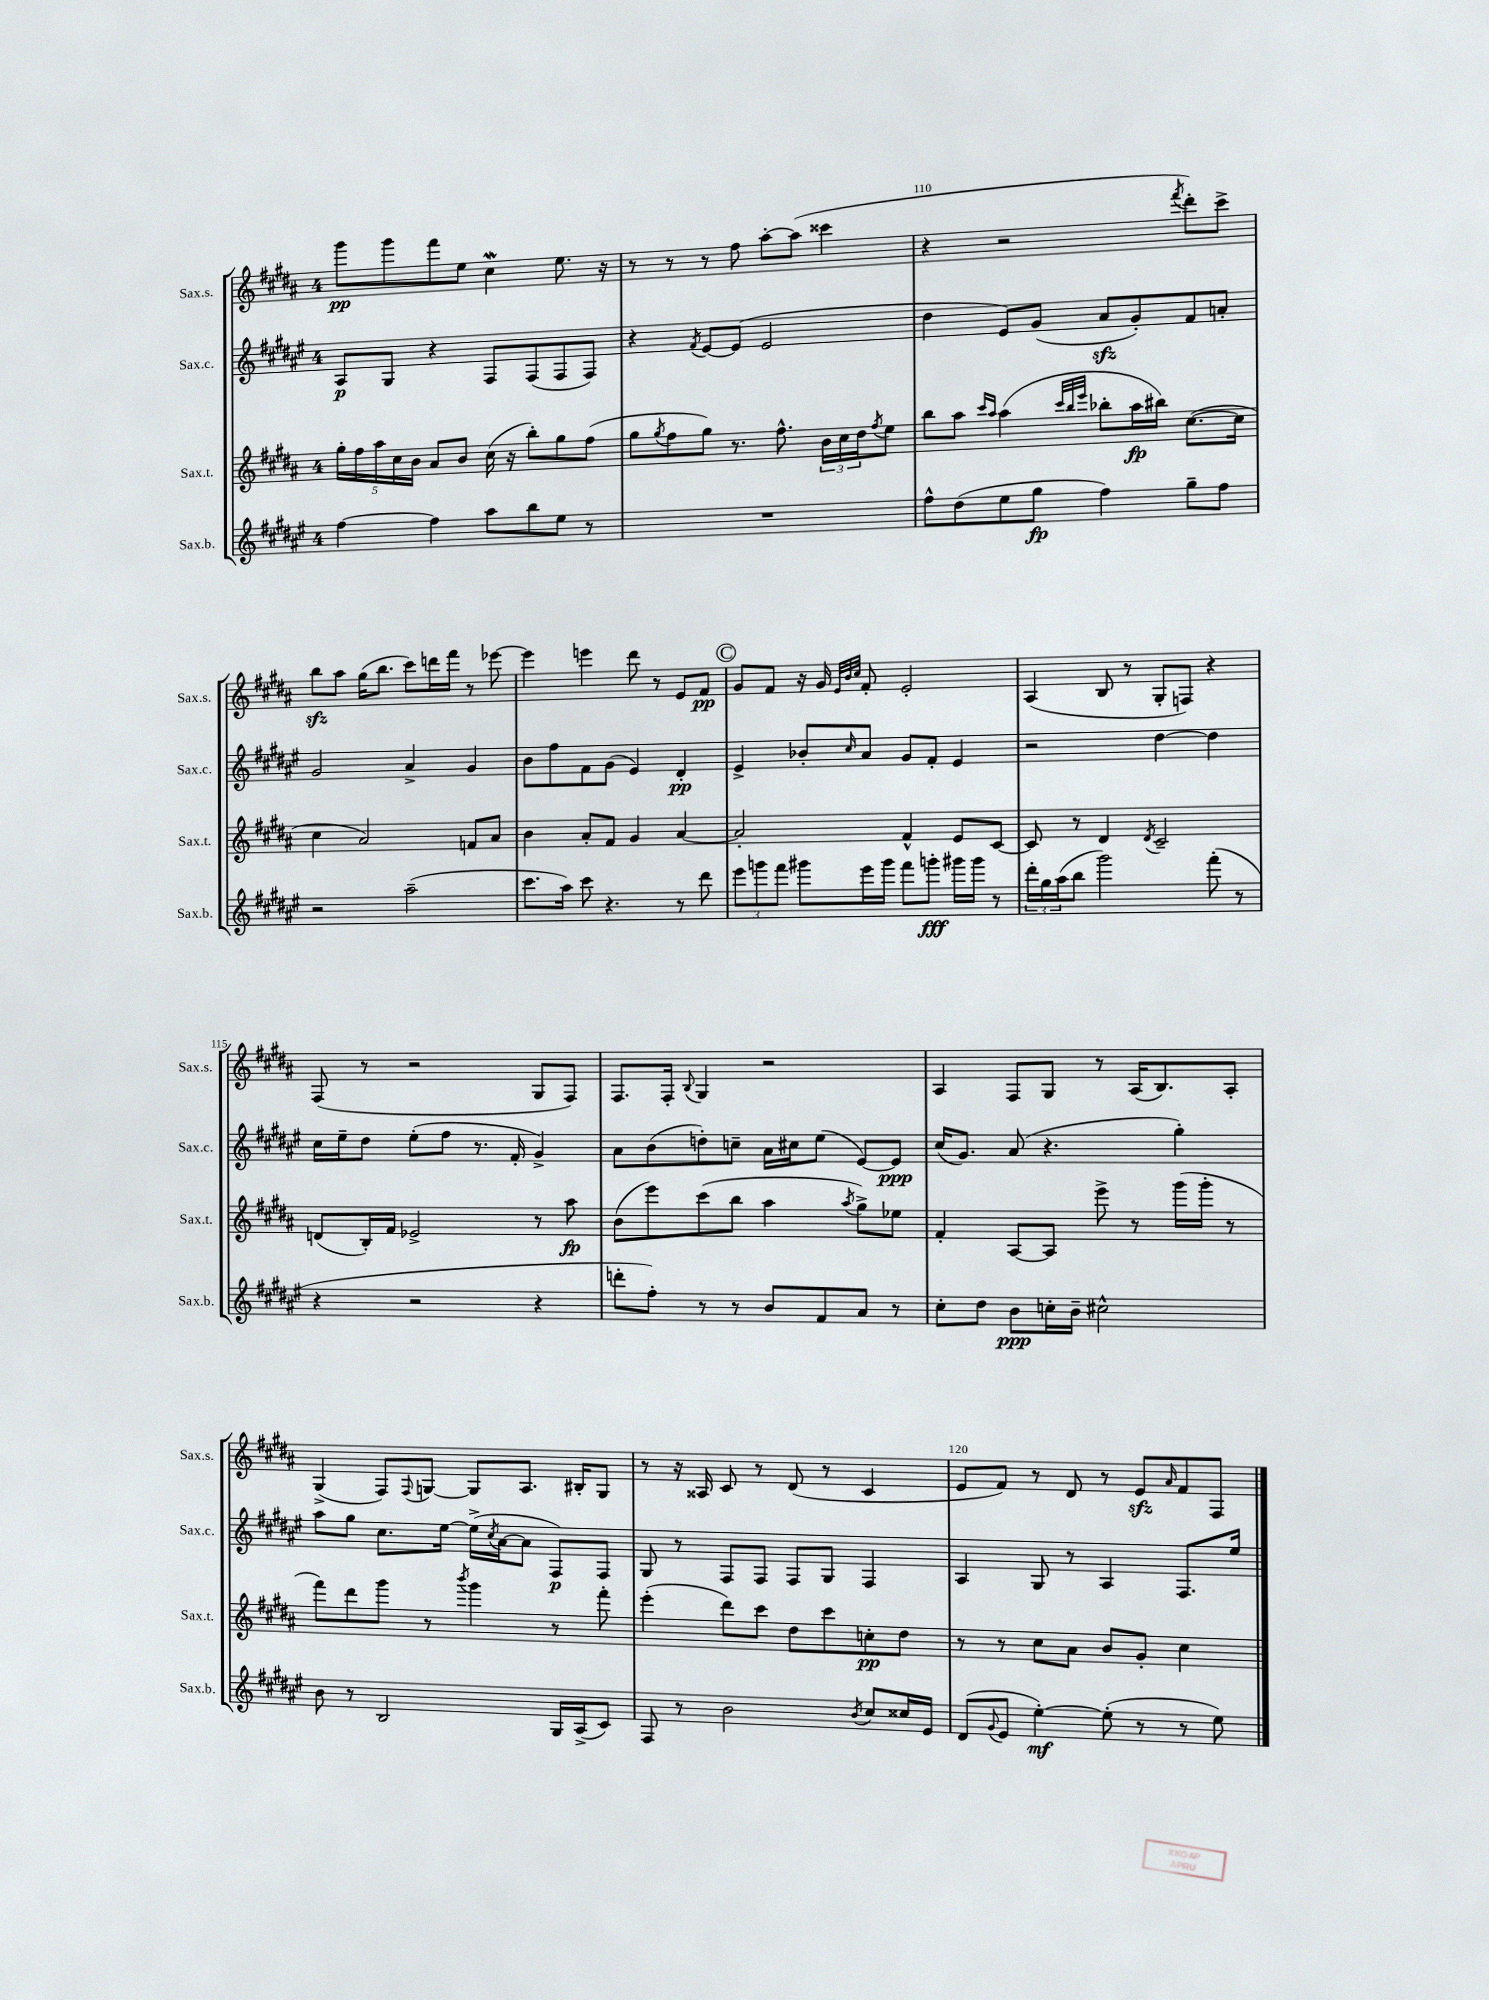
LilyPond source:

<<
\new StaffGroup <<
\new Staff = "s0" \with { instrumentName = "Sax.s." shortInstrumentName = "Sax.s." } {
    \clef treble \key b \major \once \override Staff.TimeSignature.style = #'single-digit \time 4/4
    gis'''8\pp gis'''8 fis'''8 e''8 cis''4\mordent e''8. r16 |
    r8 r8 r8 fis''8 ais''8~-. ais''8( cisis'''4 |
    r4 r2 \acciaccatura { fis'''8 } dis'''8-.) cis'''8-> |
    b''8\sfz ais''8 gis''16( b''8. cis'''8) d'''16 fis'''16 r8 ees'''8~ |
    ees'''4 e'''4 dis'''8 r8 e'8 fis'8\pp |
    \mark \markup { \circle "C" } gis'8 fis'8 r16 gis'16 \grace { e'32 b'32 cis''32 } fis'8-. e'2-. |
    ais4( b8 r8 gis8-. f8) r4 |
    fis8( r8 r2 gis8 fis8) |
    fis8. fis16-. \appoggiatura { b8 } gis4 r2 |
    ais4 fis8 gis8 r8 ais16( b8.) ais8-. |
    gis4->( fis8) \appoggiatura { fis8 } g8~ g8 ais8. bis16-. g8 |
    r8 r16 aisis16 cis'8 r8 dis'8( r8 cis'4 |
    e'8 fis'8) r8 dis'8 r8 e'8\sfz \grace { ais'16 } fis'8 fis8 \bar "|." |
}
\new Staff = "s1" \with { instrumentName = "Sax.c." shortInstrumentName = "Sax.c." } {
    \clef treble \key fis \major \once \override Staff.TimeSignature.style = #'single-digit \time 4/4
    ais8\p gis8 r4 fis8 fis8( fis8 fis8) |
    r4 \acciaccatura { fis'8 } eis'8~ eis'8( eis'2 |
    dis''4 eis'8) gis'8( ais'8\sfz gis'8-.) fis'8 a'8-. |
    gis'2 ais'4-> gis'4 |
    b'8 fis''8 fis'8 gis'8( eis'4) dis'4-.\pp |
    \mark \markup { \circle "C" } eis'4-> bes'8-. \grace { cis''16 } ais'8 gis'8 fis'8-. eis'4 |
    r2 dis''4~ dis''4 |
    cis''16 eis''16-- dis''8 eis''8-.( fis''8 r8. fis'16-. gis'4->) |
    ais'8 b'8( d''8-.) c''8-- ais'16 cis''16 eis''8( eis'8~) eis'8\ppp |
    cis''16( gis'8.) ais'8( r4. gis''4-.) |
    ais''8 gis''8 cis''8. eis''16~ eis''16->( \acciaccatura { cis''8 } ais'16~ ais'8 fis8\p) fis8 |
    gis8 r8 fis8 fis8 fis8 gis8 fis4 |
    ais4 gis8 r8 ais4 fis8. eis''16 \bar "|." |
}
\new Staff = "s2" \with { instrumentName = "Sax.t." shortInstrumentName = "Sax.t." } {
    \clef treble \key b \major \once \override Staff.TimeSignature.style = #'single-digit \time 4/4
    \tuplet 5/4 { gis''16-. fis''16 ais''16 cis''16 b'16 } ais'8 b'8 cis''16( r16 b''8-.) gis''8 fis''8( |
    gis''8 \acciaccatura { gis''8 } fis''8 gis''8) r8. fis''8.-^ \tuplet 3/2 { b'16 cis''16 dis''16 } \acciaccatura { fis''8 } e''8 |
    b''8 ais''8 \grace { cis'''16 ais''16 } ais''4( \grace { cis'''32 b''32 e'''32 } bes''8-. ais''16\fp bis''16) cis''8.~( cis''16 |
    cis''4 ais'2) f'8 ais'8 |
    b'4 ais'8-. fis'8 gis'4 ais'4~ |
    \mark \markup { \circle "C" } ais'2-. fis'4-^ e'8 cis'8~ |
    cis'8 r8 dis'4 \acciaccatura { dis'8 } cis'2-- |
    d'8( b16-.) fis'16 ees'2-> r8 ais''8\fp |
    b'8( e'''8) cis'''8( b''8 ais''4 \acciaccatura { ais''8 } gis''8->) ees''8 |
    fis'4-. ais8~ ais8 e'''8-> r8 gis'''16( gis'''16-. r8 |
    fis'''8) dis'''8 gis'''8 r8 \acciaccatura { b'''8 } gis'''4 r8 fis'''8-. |
    e'''4-.( dis'''8) cis'''8 dis''8 cis'''8 c''8-.\pp dis''8 |
    r8 r8 cis''8 ais'8 b'8 gis'8-. cis''4 \bar "|." |
}
\new Staff = "s3" \with { instrumentName = "Sax.b." shortInstrumentName = "Sax.b." } {
    \clef treble \key fis \major \once \override Staff.TimeSignature.style = #'single-digit \time 4/4
    fis''4~ fis''4 ais''8 b''8 eis''8 r8 |
    R1 |
    fis''8-^ dis''8( eis''8 gis''8\fp fis''4) gis''8-- fis''8 |
    r2 ais''2--( |
    cis'''8. ais''16) cis'''8 r4. r8 dis'''8 |
    \mark \markup { \circle "C" } \tuplet 3/2 { eis'''8 g'''8 fis'''8 } gis'''8 eis'''16 gis'''16 fis'''8 g'''8-.\fff gis'''16 gis'''16 r8 |
    \tuplet 3/2 { dis'''16-. gis''16 ais''16( } b''8 gis'''2) fis'''8-.( r8 |
    r4 r2 r4 |
    d'''8-. fis''8-.) r8 r8 b'8 fis'8 ais'8 r8 |
    cis''8-. dis''8 b'8\ppp c''16-. b'16-- cis''2-^ |
    b'8 r8 b2 gis16 ais16->( cis'8) |
    fis8 r8 b'2 \acciaccatura { b'8 } cis''8 cisis''16 eis'16 |
    dis'8( \appoggiatura { gis'8 } eis'8 eis''4~-.\mf) eis''8-.( r8 r8 eis''8) \bar "|." |
}
>>
>>
\layout { \context { \Score currentBarNumber = #108 \override BarNumber.break-visibility = ##(#f #t #t) barNumberVisibility = #(every-nth-bar-number-visible 5) } }
